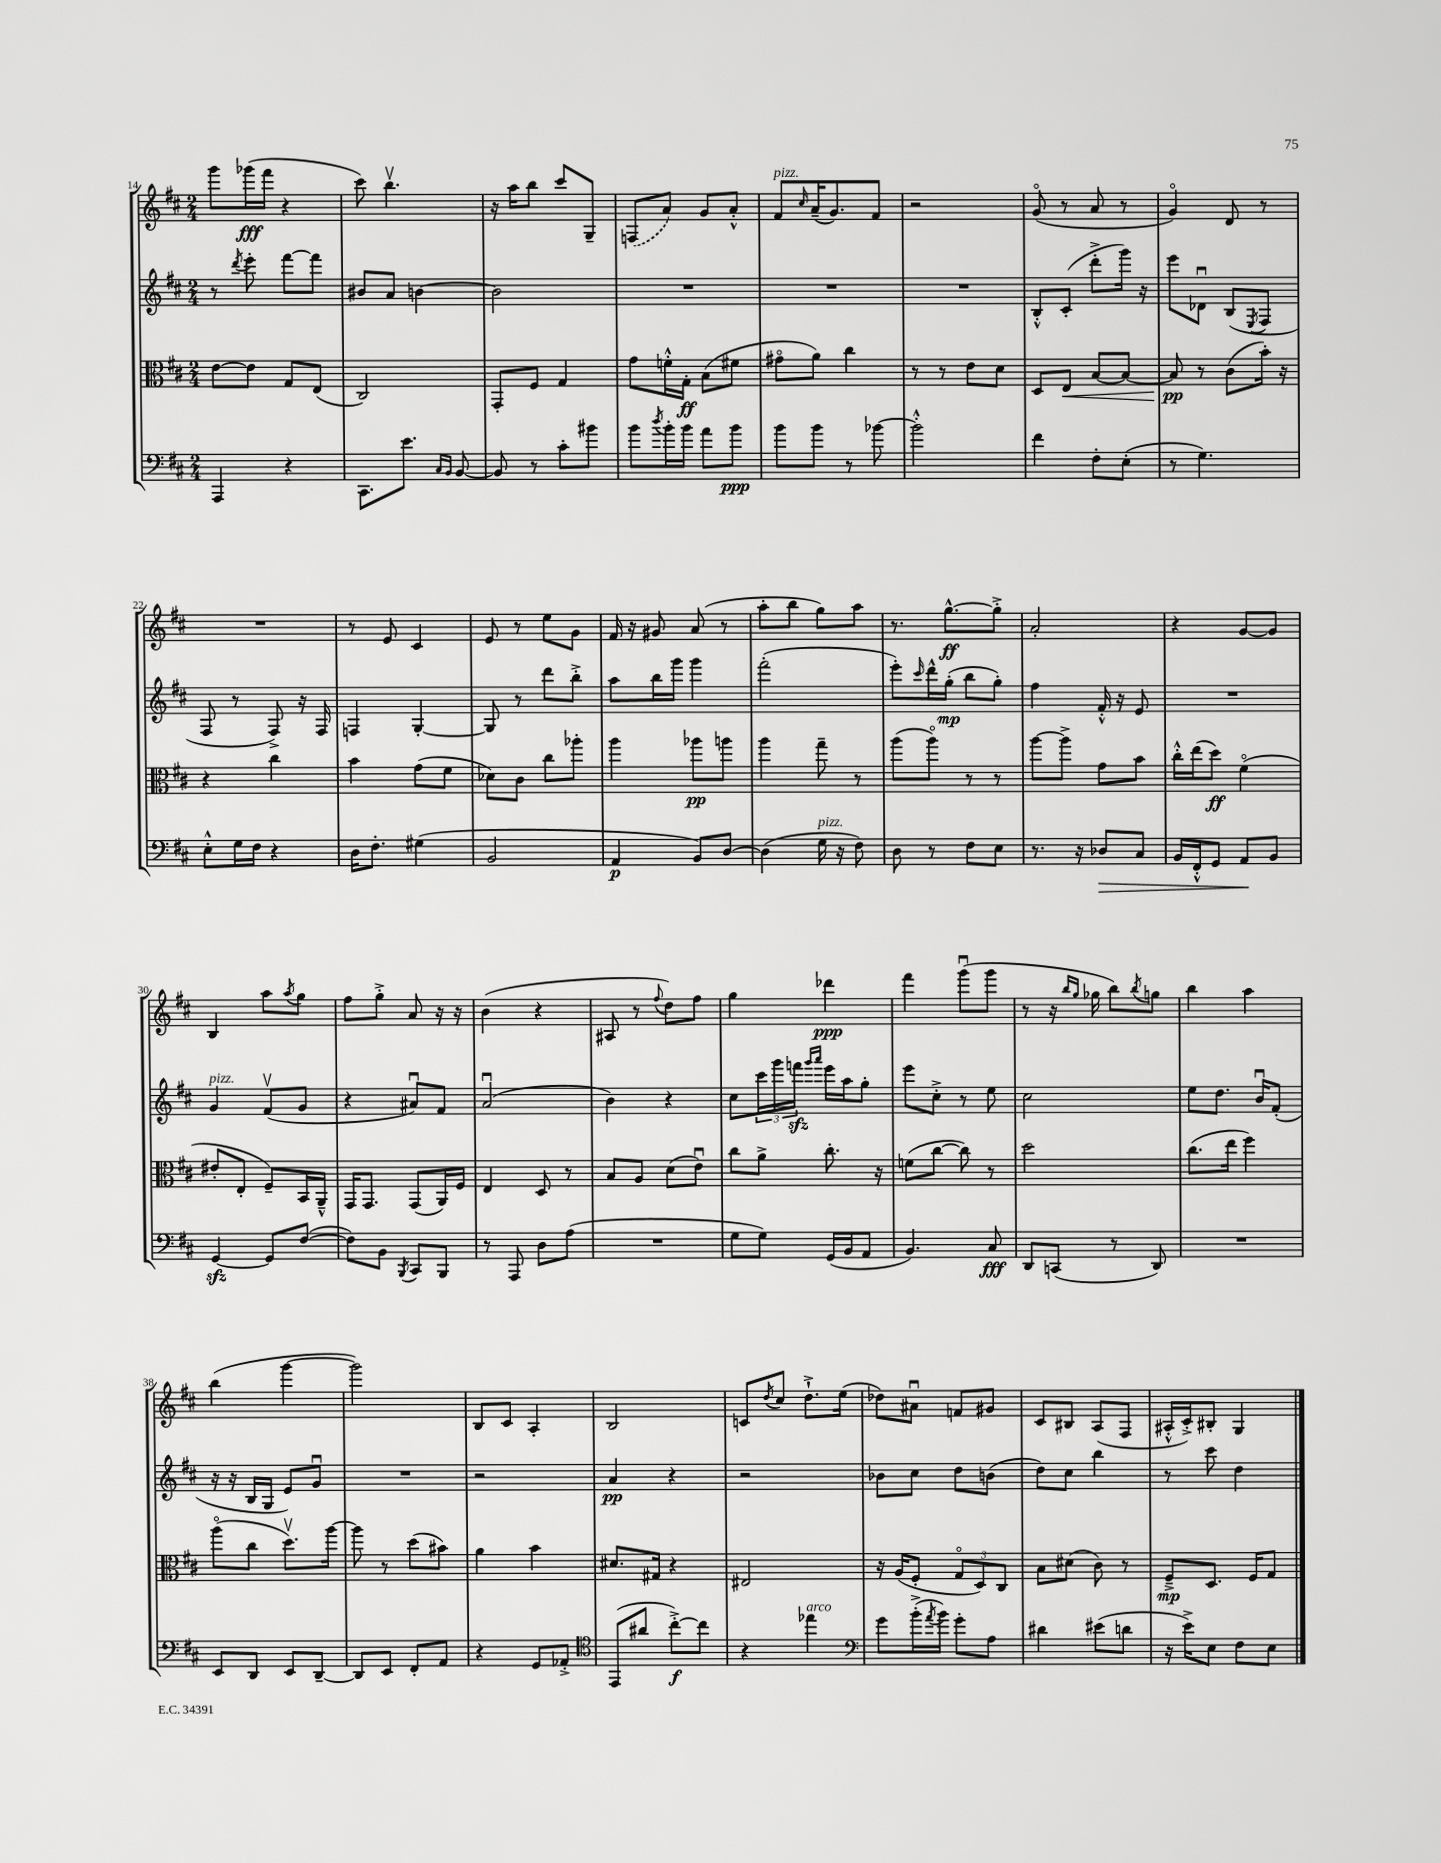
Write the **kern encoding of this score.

**kern	**dynam	**kern	**dynam	**kern	**dynam	**kern	**dynam
*part4	*part4	*part3	*part3	*part2	*part2	*part1	*part1
*staff4	*staff4	*staff3	*staff3	*staff2	*staff2	*staff1	*staff1
*clefF4	*	*clefC3	*	*clefG2	*	*clefG2	*
*k[f#c#]	*	*k[f#c#]	*	*k[f#c#]	*	*k[f#c#]	*
*M2/4	*	*M2/4	*	*M2/4	*	*M2/4	*
=14	=14	=14	=14	=14	=14	=14	=14
4AAA/	.	[8e\L	.	8r	.	8ggg\L	.
.	.	.	.	8qddd/	.	.	.
.	.	8e\J]	.	8eee'\	.	(16ggg-X\L	fff
.	.	.	.	.	.	16fff#\JJ	.
4r	.	8G/L	.	[8fff#\L	.	4r	.
.	.	(8E/J	.	8fff#\J]	.	.	.
=15	=15	=15	=15	=15	=15	=15	=15
8.CC#\L	.	2C#/)	.	8b#X/L	.	8ccc#\)	.
.	.	.	.	8a/J	.	4.bbv\	.
8.e\J	.	.	.	.	.	.	.
.	.	.	.	[4bn\	.	.	.
16qqC#/LL	.	.	.	.	.	.	.
16qqBB/JJ	.	.	.	.	.	.	.
[8BB/	.	.	.	.	.	.	.
=16	=16	=16	=16	=16	=16	=16	=16
8BB/]	.	8GG'/L	.	2b\]	.	16r	.
.	.	.	.	.	.	16aa\KL	.
8r	.	8F#/J	.	.	.	8bb\J	.
8c#'\L	.	4G/	.	.	.	8ccc#/L	.
8b#X\J	.	.	.	.	.	8G~/J	.
=17	=17	=17	=17	=17	=17	=17	=17
8b\L	.	8g\L	.	2r	.	(8Fn/L	.
8qdd/	.	.	.	.	.	.	.
16b'\L	.	16fn'^^\L	.	.	.	8a/J)	.
16b\JJ	.	16G'\JJ	ff	.	.	.	.
8a\L	.	(8B\L	.	.	.	8g/L	.
8b\J	ppp	8f#X\J	.	.	.	8a'^^/J	.
=18	=18	=18	=18	=18	=18	=18	=18
!	!	!	!	!	!	!LO:TX:a:i:t=pizz.	!
8b\L	.	8g#X\L	.	2r	.	8f#/L	.
.	.	.	.	.	.	16qqcc#/	.
8b\J	.	8a\J)	.	.	.	(16a~/K	.
.	.	.	.	.	.	8.g/)	.
8r	.	4cc#\	.	.	.	.	.
[8b-X\	.	.	.	.	.	8f#/J	.
=19	=19	=19	=19	=19	=19	=19	=19
2b-'^^\]	.	8r	.	2r	.	2r	.
.	.	8r	.	.	.	.	.
.	.	8e\L	.	.	.	.	.
.	.	8d\J	.	.	.	.	.
=20	=20	=20	=20	=20	=20	=20	=20
4f#\	.	8D/L	.	8B'^^/L	.	(8g/	.
!	!	!	!LO:HP:b	!	!	!	!
.	.	8E/J	<	(8c#'/J	.	8r	.
8F#'\L	.	[8B/L	.	8ddd'^\L	.	8a/	.
(8E'\J	.	8B/J_	.	16ggg\Jk)	.	8r	.
.	.	.	.	16r	.	.	.
=21	=21	=21	=21	=21	=21	=21	=21
8r	.	8B/]	pp	8eee\L	.	4g/)	.
4.G\)	.	8r	[	8d-Xu\J	.	.	.
.	.	(8c#\L	.	(8B/L	.	8d/	.
.	.	.	.	8qE/	.	.	.
.	.	16b'\Jk)	.	8F#/J	.	8r	.
.	.	16r	.	.	.	.	.
!!LO:LB:g=z
=22	=22	=22	=22	=22	=22	=22	=22
8E'^^\L	.	4r	.	8F#/	.	2r	.
16G\L	.	.	.	8r	.	.	.
16F#\JJ	.	.	.	.	.	.	.
4r	.	4cc#\	.	8F#^/)	.	.	.
.	.	.	.	16r	.	.	.
.	.	.	.	16F#/	.	.	.
=23	=23	=23	=23	=23	=23	=23	=23
16D\KL	.	4b\	.	4Fn/	.	8r	.
8.F#'\J	.	.	.	.	.	.	.
.	.	.	.	.	.	8e/	.
(4G#X\	.	(8g\L	.	[4G'/	.	4c#/	.
.	.	8f#\J	.	.	.	.	.
=24	=24	=24	=24	=24	=24	=24	=24
2BB/	.	8d-X\L)	.	8G/]	.	8e/	.
.	.	8c#\J	.	8r	.	8r	.
.	.	8cc#\L	.	8ddd\L	.	8ee\L	.
.	.	8aa-X'\J	.	8bb'^\J	.	8g\J	.
=25	=25	=25	=25	=25	=25	=25	=25
4AA/	p	4aa\	.	8aa\L	.	16f#/	.
.	.	.	.	.	.	16r	.
.	.	.	.	16bb\L	.	8g#X/	.
.	.	.	.	16ggg\JJ	.	.	.
8BB/L)	.	8aa-X\L	pp	4ggg\	.	(8a/	.
[8D/J	.	8aan\J	.	.	.	8r	.
=26	=26	=26	=26	=26	=26	=26	=26
(4D\]	.	4aa\	.	(2fff#'\	.	8aa'\L	.
.	.	.	.	.	.	8bb\J	.
!LO:TX:a:i:t=pizz.	!	!	!	!	!	!	!
16G\	.	8gg~\	.	.	.	8gg\L)	.
16r	.	.	.	.	.	.	.
8F#\)	.	8r	.	.	.	8aa\J	.
=27	=27	=27	=27	=27	=27	=27	=27
8D\	.	(8aa\L	.	8eee'\L)	.	8.r	.
.	.	.	.	16qqccc#/	.	.	.
8r	.	8aa\J)	.	16ddd^^\L	.	.	.
.	.	.	.	(16gg'\JJ	mp	[8.gg^^\L	ff
8F#\L	.	8r	.	8bb\L	.	.	.
8E\J	.	8r	.	8gg'\J)	.	8gg'^\J]	.
=28	=28	=28	=28	=28	=28	=28	=28
8.r	.	[8aa\L	.	4ff#\	.	2a'/	.
.	.	8aa^\J]	.	.	.	.	.
16r	.	.	.	.	.	.	.
!	!LO:HP:b	!	!	!	!	!	!
8D-X/L	>	8g\L	.	16f#'^^/	.	.	.
.	.	.	.	16r	.	.	.
8C#/J	.	8b\J	.	8e/	.	.	.
=29	=29	=29	=29	=29	=29	=29	=29
16BB/LL	.	16cc#'^^\LL	.	2r	.	4r	.
16FF#'^^/J	.	(16ee\J	.	.	.	.	.
8GG/J	.	8dd\J)	ff	.	.	.	.
8AA/L	.	(4f#\	.	.	.	[8g/L	.
8BB/J	]	.	.	.	.	8g/J]	.
!!LO:LB:g=z
=30	=30	=30	=30	=30	=30	=30	=30
!	!	!	!	!LO:TX:a:i:t=pizz.	!	!	!
[4GGzz/	.	8e#X'/L	.	4g/	.	4B/	.
.	.	8E'/J	.	.	.	.	.
8GG/L]	.	8F#~/L)	.	(8f#v/L	.	8aa\L	.
.	.	.	.	.	.	8qaa/	.
([8F#/J	.	16BB/L	.	8g/J	.	8gg\J	.
.	.	16AA~^^/JJ	.	.	.	.	.
=31	=31	=31	=31	=31	=31	=31	=31
8F#\L])	.	16GG/KL	.	4r	.	8ff#\L	.
.	.	8.GG/J	.	.	.	.	.
8BB\J	.	.	.	.	.	8gg'^\J	.
8qBBB/	.	.	.	.	.	.	.
8CC#/L	.	(8GG/L	.	8a#Xu/L)	.	8a/	.
8BBB/J	.	16AA/L)	.	8f#/J	.	16r	.
.	.	16F#/JJ	.	.	.	16r	.
=32	=32	=32	=32	=32	=32	=32	=32
8r	.	4E/	.	(2au/	.	(4b\	.
8AAA/	.	.	.	.	.	.	.
8D\L	.	8D/	.	.	.	4r	.
(8A\J	.	8r	.	.	.	.	.
=33	=33	=33	=33	=33	=33	=33	=33
2r	.	8B/L	.	4b\)	.	8A#X/	.
.	.	8A/J	.	.	.	8r	.
.	.	.	.	.	.	8qqff#/	.
.	.	(8d\L	.	4r	.	8dd\L)	.
.	.	8eu\J)	.	.	.	8ff#\J	.
=34	=34	=34	=34	=34	=34	=34	=34
8G\L	.	8cc#\L	.	8cc#\L	.	4gg\	.
8G\J)	.	8a^\J	.	24ccc#\L	.	.	.
.	.	.	.	24ggg\	.	.	.
.	.	.	.	24fffnzz\JJ	.	.	.
.	.	.	.	16qqggg/LL	.	.	.
.	.	.	.	16qqaaa/JJ	.	.	.
(16GG/LL	.	8.cc#'\	.	16eee\LL	.	4ddd-X\	ppp
16BB/J	.	.	.	16aa\J	.	.	.
8AA/J	.	.	.	8gg'\J	.	.	.
.	.	16r	.	.	.	.	.
=35	=35	=35	=35	=35	=35	=35	=35
4.BB/)	.	(8fn\L	.	8eee\L	.	4fff#\	.
.	.	[8cc#\J	.	8cc#'^\J	.	.	.
.	.	8cc#\])	.	8r	.	(8gggu\L	.
8C#/	fff	8r	.	8ee\	.	8ggg\J	.
=36	=36	=36	=36	=36	=36	=36	=36
8DD/L	.	2dd\	.	2cc#\	.	8r	.
(8CCn/J	.	.	.	.	.	16r	.
.	.	.	.	.	.	16qqbb/LL	.
.	.	.	.	.	.	16qqgg/JJ	.
.	.	.	.	.	.	16gg-X\	.
8r	.	.	.	.	.	8bb\L)	.
.	.	.	.	.	.	8qbb/	.
8DD/)	.	.	.	.	.	8ggn\J	.
=37	=37	=37	=37	=37	=37	=37	=37
2r	.	(8.cc#\L	.	8ee\L	.	4bb\	.
.	.	.	.	8.dd\J	.	.	.
.	.	16ee\Jk	.	.	.	.	.
.	.	4ff#\)	.	.	.	4aa\	.
.	.	.	.	16bu/KL	.	.	.
.	.	.	.	(8f#'/J	.	.	.
!!LO:LB:g=z
=38	=38	=38	=38	=38	=38	=38	=38
8EE/L	.	(8aa\L	.	16r	.	(4bb\	.
.	.	.	.	16r	.	.	.
8DD/J	.	8cc#\J	.	16B/LL	.	.	.
.	.	.	.	16G/JJ	.	.	.
8EE/L	.	8.ddv\L)	.	8e/L)	.	[4ggg\	.
[8DD~/J	.	.	.	8gu/J	.	.	.
.	.	[16aa\Jk	.	.	.	.	.
=39	=39	=39	=39	=39	=39	=39	=39
8DD/L]	.	8aa\]	.	2r	.	2ggg\])	.
8EE/J	.	8r	.	.	.	.	.
8FF#'/L	.	(8dd\L	.	.	.	.	.
8AA/J	.	8b#X\J)	.	.	.	.	.
=40	=40	=40	=40	=40	=40	=40	=40
4r	.	4a\	.	2r	.	8B/L	.
.	.	.	.	.	.	8c#/J	.
8GG/L	.	4b\	.	.	.	4A'/	.
8AA-X'^/J	.	.	.	.	.	.	.
=41	=41	=41	=41	=41	=41	=41	=41
*clefC4	*	*	*	*	*	*	*
(8EE/L	.	8.d#X/L	.	4a/	pp	2B/	.
8a#X/J	.	.	.	.	.	.	.
.	.	16G#X/Jk	.	.	.	.	.
[8cc#'^\L)	f	4r	.	4r	.	.	.
8cc#\J]	.	.	.	.	.	.	.
=42	=42	=42	=42	=42	=42	=42	=42
4r	.	2E#X/	.	2r	.	8cn/L	.
.	.	.	.	.	.	8qdd/	.
.	.	.	.	.	.	8cc#/J	.
!LO:TX:a:i:t=arco	!	!	!	!	!	!	!
4ee-X\	.	.	.	.	.	8.dd`^\L	.
.	.	.	.	.	.	(16ee\Jk	.
=43	=43	=43	=43	=43	=43	=43	=43
*clefF4	*	*	*	*	*	*	*
8g\L	.	16r	.	8b-X\L	.	8dd-X\L)	.
.	.	(16A/KL	.	.	.	.	.
(16b'^\L	.	8F#'/J	.	8cc#\J	.	8a#Xu\J	.
8qa/	.	.	.	.	.	.	.
16b\JJ)	.	.	.	.	.	.	.
8g'\L	.	12G/L	.	8dd\L	.	8fn/L	.
.	.	12D/)	.	.	.	.	.
8A\J	.	.	.	(8bn\J	.	8g#X/J	.
.	.	12C#/J	.	.	.	.	.
=44	=44	=44	=44	=44	=44	=44	=44
4d#X\	.	8B\L	.	8dd\L)	.	8c#/L	.
.	.	(8d#X\J	.	8cc#\J	.	8B#X/J	.
(8e#X\L	.	8c#\)	.	4bb\	.	(8A/L	.
8dn\J	.	8r	.	.	.	8F#/J	.
=45	=45	=45	=45	=45	=45	=45	=45
16r	.	8F#~^/L	mp	8r	.	16A#X'^^/LL	.
16e^\KL)	.	.	.	.	.	16c#'^/J)	.
8E\J	.	8.D/J	.	8ccc#\	.	8B#X'/J	.
8F#\L	.	.	.	4dd\	.	4G/	.
.	.	16F#/KL	.	.	.	.	.
8E\J	.	8G/J	.	.	.	.	.
==	==	==	==	==	==	==	==
*-	*-	*-	*-	*-	*-	*-	*-
